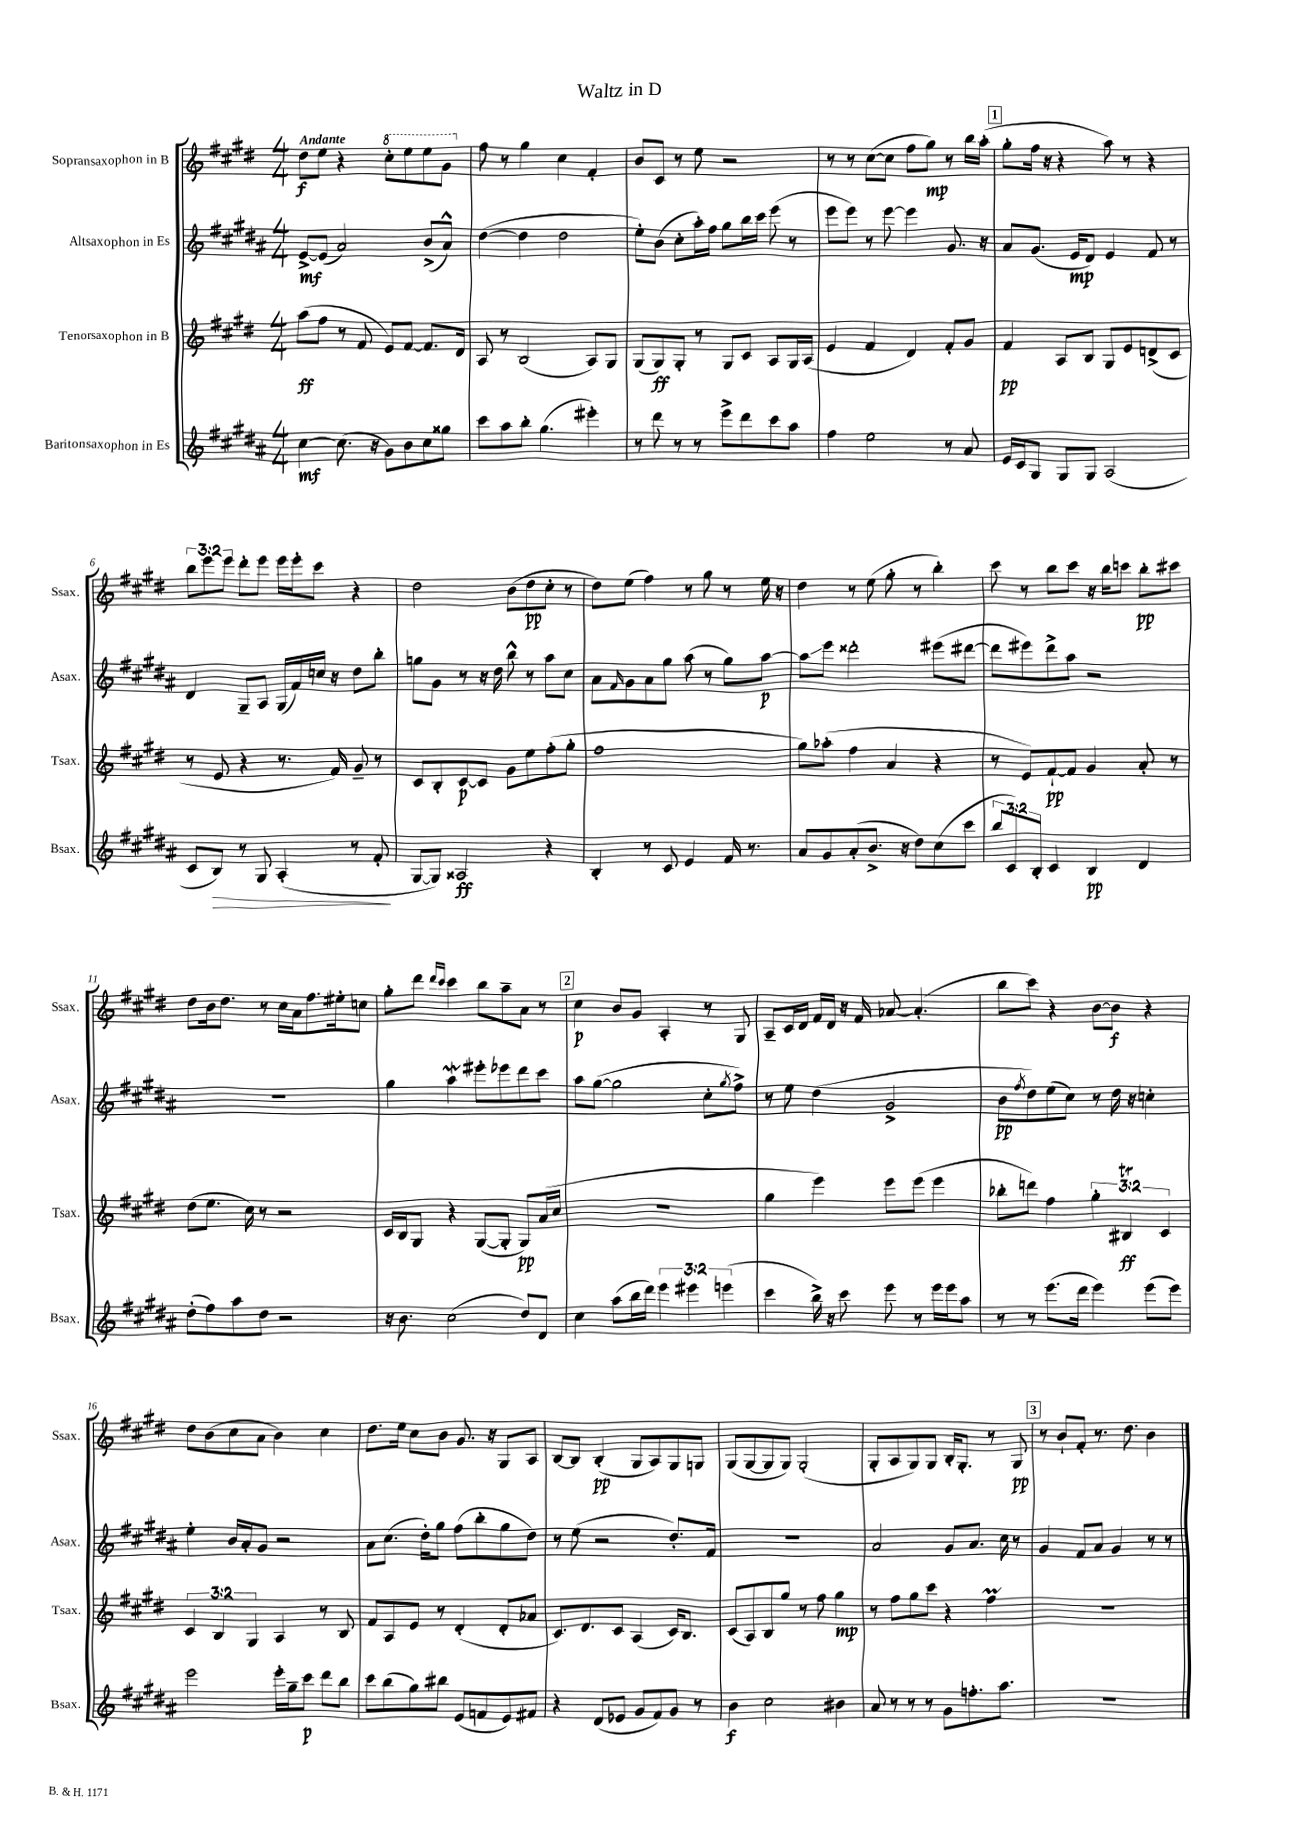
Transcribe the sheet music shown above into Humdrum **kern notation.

**kern	**kern	**kern	**kern
*staff4	*staff3	*staff2	*staff1
*clefG2	*clefG2	*clefG2	*clefG2
*k[f#c#g#d#a#]	*k[f#c#g#d#]	*k[f#c#g#d#a#]	*k[f#c#g#d#]
*M4/4	*M4/4	*M4/4	*M4/4
[4cc#	(8aa	[8e^	8dd#
.	8ff#	(8e]	8ee
(8.cc#]	8r	2a#)	4r
.	8f#	.	.
16r	.	.	.
8g#)	8e)	.	8ccc#'
8b	[8f#	.	8eee
8cc#	8.f#]	(8b^	8eee
8gg##	.	8a#^^)	8gg#
.	16d#	.	.
=	=	=	=
8ccc#	8A	([4dd#	8ff#
8aa#	8r	.	8r
8bb'	(2B	4dd#]	4gg#
(4.gg#	.	.	.
.	.	2dd#	4cc#
4eee#')	8A)	.	4f#'
.	8G#	.	.
=	=	=	=
8r	(8G#	8ee')	8b
8ddd#	8G#)	(8b	8c#
8r	8G#'	8cc#'	8r
8r	8r	16aa#')	8ee
.	.	16ff#	.
8eee^	8G#	8gg#	2r
8ddd#	8c#	16bb	.
.	.	16ccc#	.
8ccc#	8A	(8eee	.
8aa#	16G#	8r	.
.	(16A	.	.
=	=	=	=
4ff#	4e	8eee	8r
.	.	8eee)	8r
2ee	4f#	8r	([8cc#
.	.	[8eee	8cc#]
.	4d#)	4eee]	8ff#
.	.	.	8gg#)
8r	8f#'	8.g#	8r
8a#	8g#	.	16bb
.	.	16r	(16aa'
=	=	=	=
16e	4f#	8a#	8gg#'
16c#	.	.	.
8G#	.	(8.g#	16ff#
.	.	.	16r
8G#	8A	.	4r
.	.	16e	.
8G#	8B	8d#)	.
(2A#	8G#	4e	8aa)
.	8e	.	8r
.	(8d^	8f#	4r
.	8c#	8r	.
=	=	=	=
8c#	8r	4d#	12bb
.	.	.	12eee
8B)	8e	.	.
.	.	.	12eee
8r	4r	8G#~	8ddd#'
8G#	.	8A#	8eee
(4A#'	8.r	(16G#	16eee
.	.	16f#)	16eee'
.	.	16cc	8ccc#
.	16f#)	16r	.
8r	8g#~	8dd#	4r
8f#'	8r	8bb'	.
=	=	=	=
[8G#	8c#	8gg	2dd#
8G#])	8B'	8g#	.
2A##	[8c#	8r	.
.	8c#]	16r	.
.	.	16dd#	.
.	8g#	8bb^^	(8b
.	8ee	8r	8dd#
4r	(8ff#'	8aa#	8cc#'
.	8gg#'	8cc#	8r
=	=	=	=
4B'	1ff#	8a#	8dd#)
.	.	16qqf#	.
.	.	8g#	(8ee
8r	.	8a#	4ff#)
8c#	.	8gg#	.
4e	.	(8aa#	8r
.	.	8r	8gg#
16f#	.	8gg#)	8r
8.r	.	.	.
.	.	[8aa#	16ee
.	.	.	16r
=	=	=	=
8a#	8gg#)	8aa#]	4dd#
8g#	(8aa-'	8eee	.
(8a#'	4ff#	2ddd##'	8r
8.b^	.	.	(8ee
.	4a	.	8gg#'
16r	.	.	.
8dd#)	.	.	8r
(8cc#	4r	(8eee#	4bb')
8ccc#	.	[8ddd#	.
=	=	=	=
12bb	8r	8ddd#]	8ccc#
12c#)	.	.	.
.	8e)	8eee#)	8r
12B'	.	.	.
4c#	[8f#`	8ddd#^	8bb
.	8f#]	8aa#	8ccc#
4B	4g#	2r	16r
.	.	.	16bb
.	.	.	8ccc
4d#	8a'	.	8bb'
.	8r	.	8ccc#
=	=	=	=
(8dd#'	(8dd#	1r	8dd#
8ff#)	8.ee	.	16b
.	.	.	8.dd#
8aa#	.	.	.
.	16cc#)	.	.
8dd#	8r	.	8r
2r	2r	.	16cc#
.	.	.	16a
.	.	.	8.ff#
.	.	.	16ee#'
.	.	.	8cc
=	=	=	=
16r	16c#	4gg#	8gg#'
8.b	16B	.	.
.	8G#	.	8ddd#
.	.	.	16qqddd#
.	.	.	16qqccc#
(2cc#	4r	4aa#	4ccc#
.	([8G#	8eee#'	8bb
.	8G#']	8eee-	8aa~
8dd#)	8G#)	8ddd#	8a
8d#	(16a	8ccc#	8r
.	16cc#	.	.
=	=	=	=
4cc#	1r	8aa#	4cc#
.	.	([8gg#	.
(8aa#	.	2gg#]	8b
16bb	.	.	8g#
16ddd#)	.	.	.
6eee	.	.	4A'
6eee#	.	.	.
.	.	8cc#'	8r
(6eee	.	.	.
.	.	8qgg#	.
.	.	8ff#^)	8G#
=	=	=	=
4ccc#	4gg#	8r	8A~
.	.	8ee	16c#
.	.	.	16d#
16bb^)	4eee)	(4dd#	16f#
16r	.	.	16d#
8ccc#	.	.	16r
.	.	.	16f#
8eee	8eee	2g#^	[8a-
8r	(8eee	.	(4.a-']
16eee	4eee	.	.
16eee	.	.	.
8aa#	.	.	.
=	=	=	=
8r	8bb-'	8b	8bb
.	.	8qff#	.
8r	8ddd)	8dd#)	8ccc#)
(8.eee	4ff#	(8ee	4r
.	.	8cc#)	.
16ddd#	.	.	.
4eee)	6gg#'	8r	[8b
.	.	16dd#	8b]
.	6B#	.	.
.	.	16r	.
(8eee	.	4cc'	4r
.	6c#	.	.
8eee)	.	.	.
=	=	=	=
2eee	6c#	4ee'	8dd#
.	.	.	(8b
.	6B	.	.
.	.	16b	8cc#
.	.	16a#'	.
.	6G#	.	.
.	.	8g#	8a
16eee'	4A	2r	4b)
16gg#~	.	.	.
8ccc#	.	.	.
8ddd#	8r	.	4cc#
8bb	8B	.	.
=	=	=	=
8ccc#	8f#	8a#	8.dd#
(8bb	8A	(8.cc#	.
.	.	.	16ee
8gg#)	8e	.	8cc#
.	.	16dd#')	.
8bb#	8r	8gg#	8b
(8e	(4d#'	(8ff#	8.g#
8f	.	8bb'	.
.	.	.	16r
8e)	8d#'	8gg#	8G#
8f#	8a-	8dd#)	8A
=	=	=	=
4r	8.c#)	8r	[8B
.	.	(8ee	8B]
.	8.d#	.	.
(8d#	.	2r	(4B'
8e-	8c#	.	.
8g#	(4A	.	8G#
8f#)	.	.	8A)
8g#	16c#)	8.dd#')	8G#
.	8.B	.	.
8r	.	.	8G
.	.	16f#	.
=	=	=	=
4b	(8c#	1r	(8G#
.	8A)	.	[8G#
2cc#	8B	.	8G#]
.	8gg#	.	8G#)
.	8r	.	(2G#'
.	8ff#	.	.
4b#	4gg#	.	.
=	=	=	=
8a#	8r	2a#	8G#'
8r	8ff#	.	8A
8r	8gg#	.	8G#)
8r	8ccc#	.	8G#
8g#	4r	8g#	16B'
.	.	.	8.G#'
8.ff'	.	8.a#	.
.	4ff#	.	8r
8.aa#	.	16cc#	.
.	.	8r	8G#
=	=	=	=
1r	1r	4g#	8r
.	.	.	8b`
.	.	8f#	8f#'
.	.	8a#	8.r
.	.	4g#	.
.	.	.	8.dd#
.	.	8r	4b
.	.	8r	.
==	==	==	==
*-	*-	*-	*-
